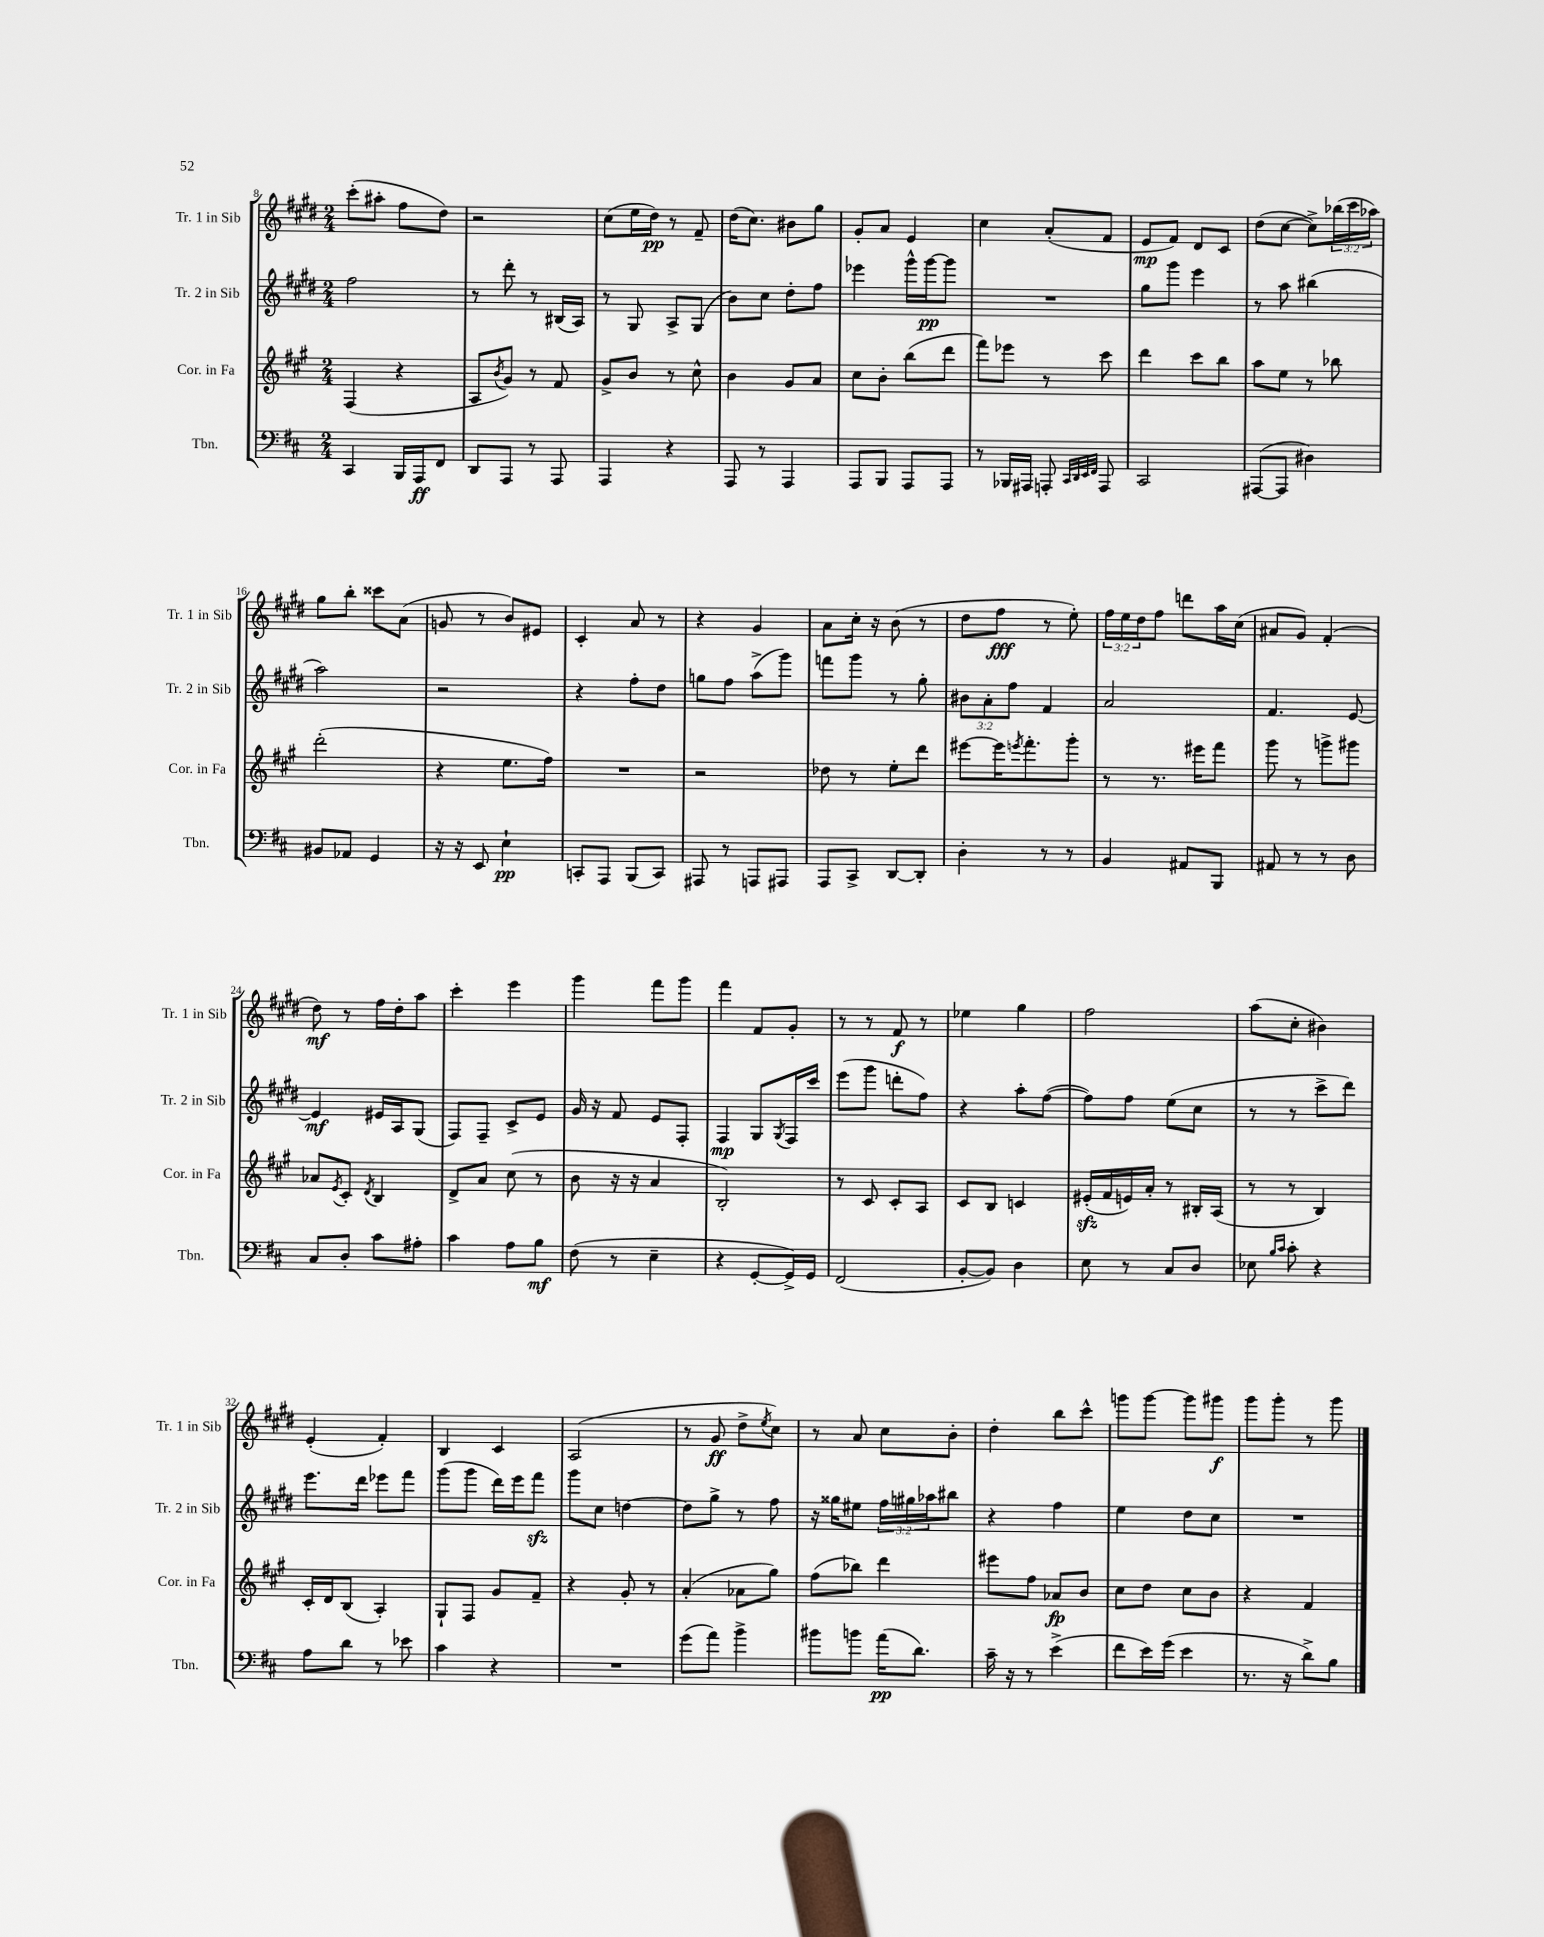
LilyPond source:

<<
\new StaffGroup <<
\new Staff = "s0" \with { instrumentName = "Tr. 1 in Sib" shortInstrumentName = "Tr. 1 in Sib" } {
    \clef treble \key e \major \numericTimeSignature \time 2/4 \override Staff.TupletNumber.text = #tuplet-number::calc-fraction-text
    cis'''8-.( ais''8-. fis''8 dis''8) |
    r2 |
    cis''8( e''16 dis''16\pp) r8 fis'8-- |
    dis''16( cis''8.) bis'8 gis''8 |
    gis'8-. a'8 e'4 |
    cis''4 a'8-.( fis'8 |
    e'8\mp fis'8) dis'8 cis'8 |
    dis''8( cis''8~ cis''8->) \tuplet 3/2 { bes''16( cis'''16 aes''16) } |
    gis''8 b''8-. cisis'''8 a'8( |
    g'8 r8 b'8) eis'8 |
    cis'4-. a'8 r8 |
    r4 gis'4 |
    a'8 cis''16-. r16 b'8( r8 |
    dis''8 fis''8\fff r8 e''8-.) |
    \tuplet 3/2 { fis''16 e''16 dis''16 } fis''8 d'''8 a''16 cis''16( |
    ais'8 gis'8) fis'4-.( |
    dis''8\mf) r8 fis''16 dis''16-. a''8 |
    cis'''4-. e'''4 |
    gis'''4 fis'''8 gis'''8 |
    fis'''4 fis'8 gis'8-. |
    r8 r8 fis'8\f r8 |
    ees''4 gis''4 |
    fis''2 |
    a''8( cis''8-. bis'4) |
    e'4-.( fis'4-.) |
    b4 cis'4 |
    a2( |
    r8 gis'8\ff dis''8-> \acciaccatura { e''8 } cis''8) |
    r8 a'8 cis''8 b'8-. |
    dis''4-. b''8 cis'''8-^ |
    g'''8 g'''8~ g'''8 gis'''8\f |
    gis'''8 gis'''8-. r8 gis'''8 \bar "|." |
}
\new Staff = "s1" \with { instrumentName = "Tr. 2 in Sib" shortInstrumentName = "Tr. 2 in Sib" } {
    \clef treble \key e \major \numericTimeSignature \time 2/4 \override Staff.TupletNumber.text = #tuplet-number::calc-fraction-text
    fis''2 |
    r8 dis'''8-. r8 bis16( a16) |
    r8 gis8 a8-> gis8( |
    b'8) cis''8 dis''8-. fis''8 |
    ees'''4 gis'''16-^ gis'''16~\pp gis'''8 |
    R2 |
    gis''8 gis'''8 e'''4 |
    r8 a''8 bis''4( |
    a''2) |
    r2 |
    r4 fis''8-. dis''8 |
    g''8 fis''8 a''8->( gis'''8) |
    f'''8 gis'''8 r8 gis''8-. |
    \tuplet 3/2 { bis'8 a'8-. fis''8 } fis'4 |
    a'2 |
    fis'4. e'8~ |
    e'4\mf eis'16 a16 gis8( |
    fis8) fis8-- cis'8-> e'8 |
    gis'16 r16 fis'8 e'8 fis8-. |
    fis4\mp gis8 \acciaccatura { gis8 } fis16 cis'''16 |
    e'''8( gis'''8 d'''8-. fis''8) |
    r4 a''8-. fis''8~( |
    fis''8) fis''8 e''8( cis''8 |
    r8 r8 cis'''8-> dis'''8) |
    e'''8. dis'''16 ees'''8 fis'''8 |
    gis'''8( gis'''8 dis'''16) e'''16 fis'''8\sfz |
    gis'''8 cis''8 d''4~ |
    d''8 gis''8-> r8 fis''8 |
    r16 gisis''16 eis''8 \tuplet 3/2 { fis''16 gis''16 aes''16 } bis''8 |
    r4 fis''4 |
    e''4 dis''8 cis''8 |
    R2 \bar "|." |
}
\new Staff = "s2" \with { instrumentName = "Cor. in Fa" shortInstrumentName = "Cor. in Fa" } {
    \clef treble \key a \major \numericTimeSignature \time 2/4
    fis4( r4 |
    a8 \acciaccatura { b'8 } gis'8) r8 fis'8 |
    gis'8-> b'8 r8 cis''8-^ |
    b'4 gis'8 a'8 |
    cis''8 b'8-. b''8( d'''8 |
    fis'''8) ees'''8 r8 cis'''8 |
    d'''4 cis'''8 b''8 |
    a''8 e''8 r8 bes''8 |
    d'''2-.( |
    r4 e''8. fis''16) |
    R2 |
    r2 |
    des''8 r8 e''8-. d'''8 |
    eis'''8~ eis'''16 \acciaccatura { e'''8 } fis'''8.-. gis'''8-. |
    r8 r8. eis'''16 fis'''8 |
    gis'''8 r8 g'''8-> gis'''8 |
    aes'8 \acciaccatura { e'8 } cis'8-. \acciaccatura { d'8 } b4 |
    d'8-> a'8 cis''8( r8 |
    b'8 r16 r16 a'4 |
    b2-.) |
    r8 cis'8 cis'8-. a8 |
    cis'8 b8 c'4 |
    eis'16-.\sfz( fis'16 e'16) a'16-. r8 bis16-. a16( |
    r8 r8 b4) |
    cis'16-. d'16 b8( a4-.) |
    gis8-! fis8 gis'8 fis'8-- |
    r4 gis'8-. r8 |
    a'4-.( aes'8 gis''8) |
    fis''8( bes''8) d'''4 |
    eis'''8 fis''8 aes'8\fp b'8 |
    cis''8 d''8 cis''8 b'8 |
    r4 fis'4 \bar "|." |
}
\new Staff = "s3" \with { instrumentName = "Tbn." shortInstrumentName = "Tbn." } {
    \clef bass \key d \major \numericTimeSignature \time 2/4
    cis,4 b,,16 a,,16\ff fis,8 |
    d,8 a,,8 r8 a,,8 |
    a,,4 r4 |
    a,,8 r8 a,,4 |
    a,,8 b,,8 a,,8 a,,8 |
    r8 bes,,16 ais,,16 a,,8-. \grace { cis,32 d,32 e,32 fis,32 } a,,8 |
    cis,2 |
    ais,,8~( ais,,8 dis4) |
    bis,8 aes,8 g,4 |
    r16 r16 e,8 e4-!\pp |
    c,8-. a,,8 b,,8( c,8) |
    ais,,8 r8 a,,8 ais,,8 |
    a,,8 cis,8-> d,8~ d,8-. |
    d4-. r8 r8 |
    b,4 ais,8 b,,8 |
    ais,8 r8 r8 d8 |
    cis8 d8-. cis'8 ais8-. |
    cis'4 a8 b8\mf |
    fis8( r8 e4-- |
    r4 g,8~-. g,16->) g,16 |
    fis,2( |
    b,8~-. b,8) d4 |
    e8 r8 cis8 d8 |
    ees8 \grace { b16 cis'16 } cis'8-. r4 |
    a8 d'8 r8 ees'8 |
    cis'4 r4 |
    R2 |
    g'8( a'8) b'4-> |
    bis'8 b'8 a'16\pp( d'8.) |
    cis'16-- r16 r8 e'4->( |
    fis'8 e'16) g'16( e'4 |
    r8. r16 d'8->) b8 \bar "|." |
}
>>
>>
\layout { \context { \Score currentBarNumber = #8 } }
